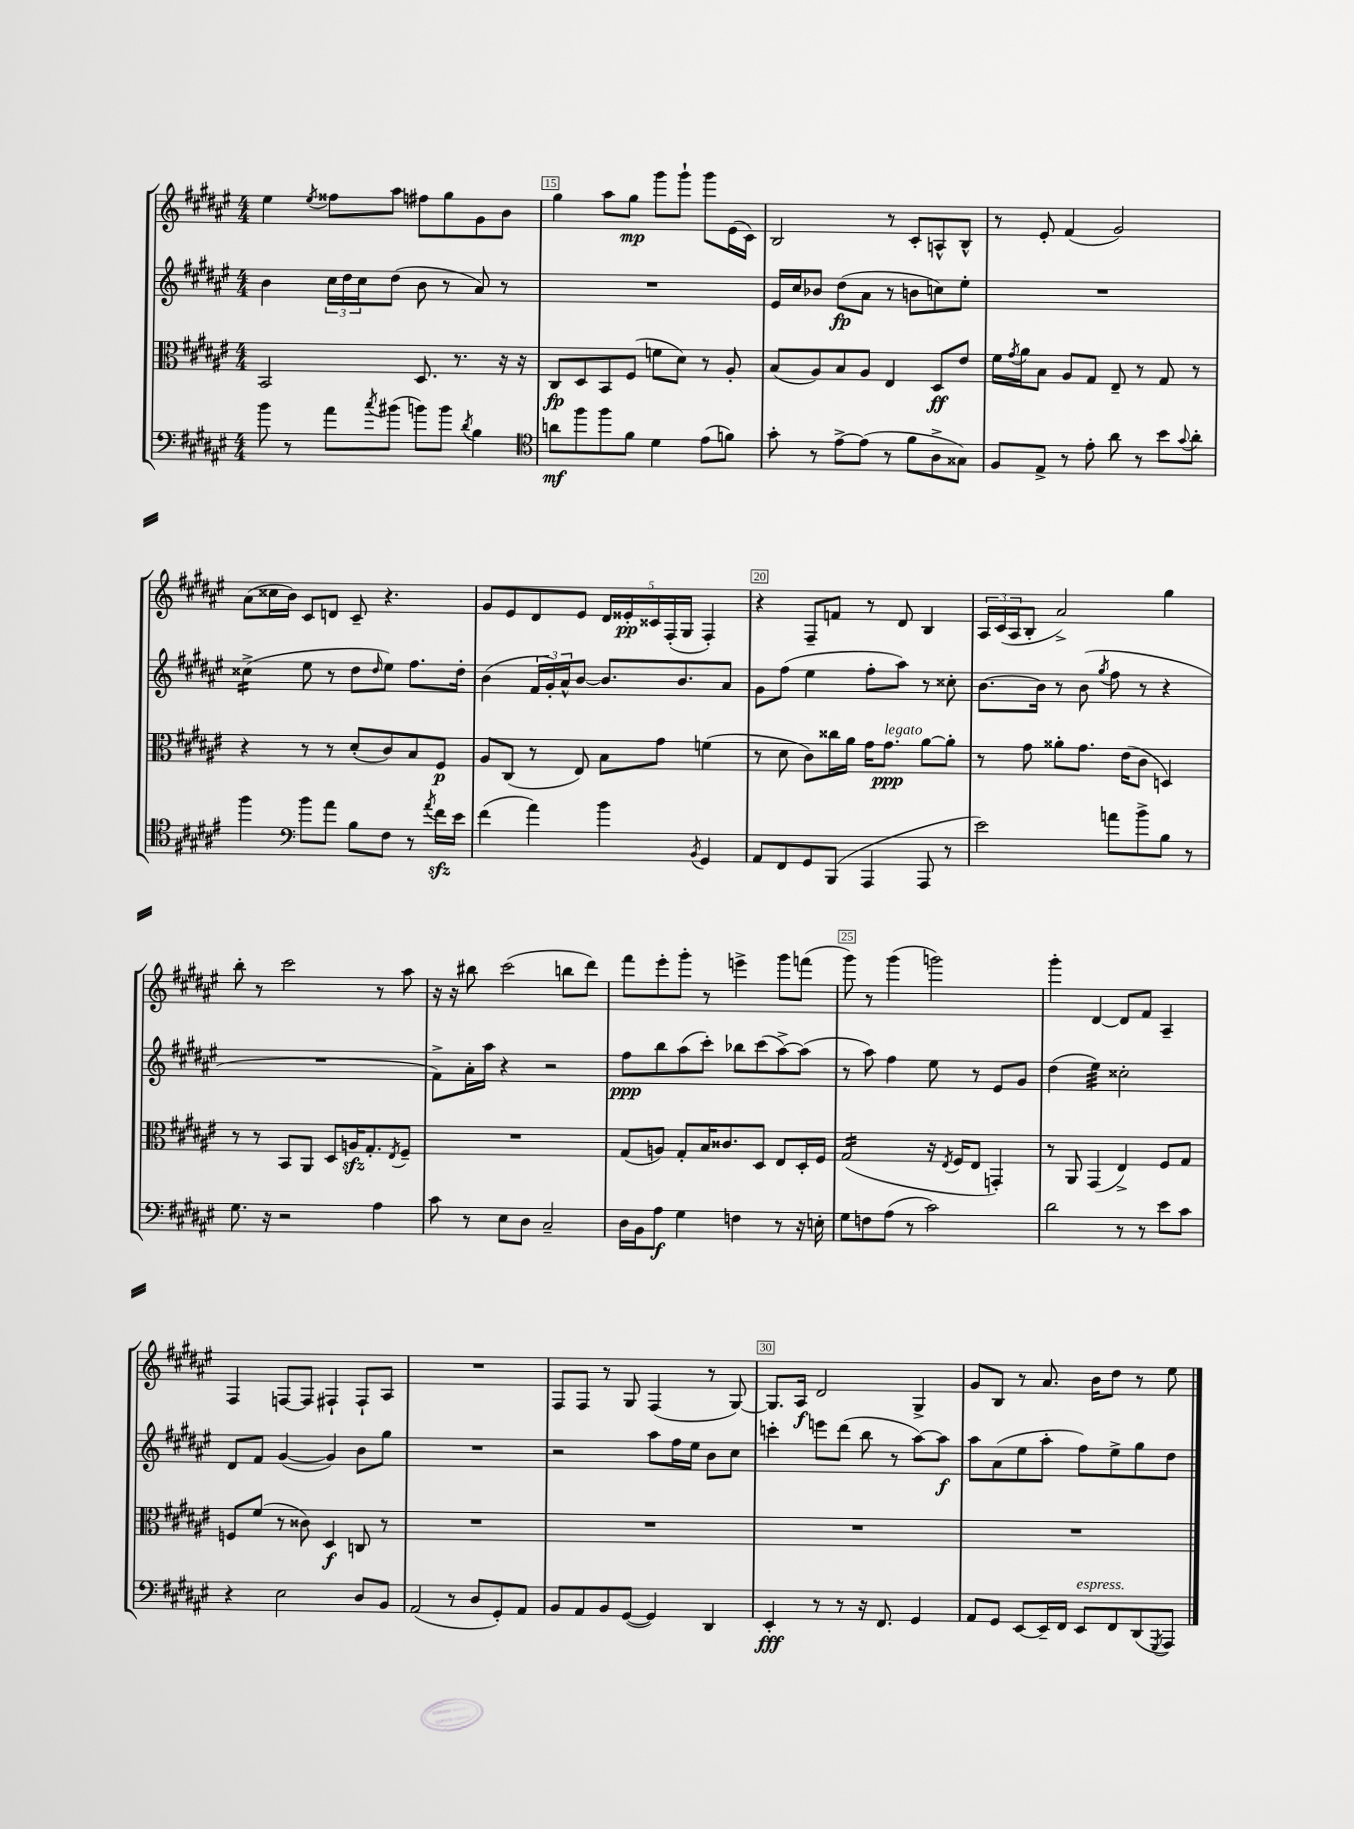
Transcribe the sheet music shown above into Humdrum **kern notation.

**kern	**kern	**kern	**kern
*staff4	*staff3	*staff2	*staff1
*clefF4	*clefC3	*clefG2	*clefG2
*k[f#c#g#d#a#e#]	*k[f#c#g#d#a#e#]	*k[f#c#g#d#a#e#]	*k[f#c#g#d#a#e#]
*M4/4	*M4/4	*M4/4	*M4/4
8b\	2BB/	4b\	4ee#\
8r	.	.	.
.	.	.	8qee#/
8a#\L	.	24cc#\LL	8ff##\L
.	.	24dd#\	.
.	.	24cc#\J	.
8qcc#/	.	.	.
(8b#\J	.	(8dd#\J	8aa#\J
8b\L)	8.D#/	8b\	8ff#\L
8b\J	.	8r	8gg#\
.	8.r	.	.
8qd#/	.	.	.
4B\	.	8a#/)	8g#\
.	16r	8r	8b\J
.	16r	.	.
=	=	=	=
*clefC4	*	*	*
8a\L	8C#/L	1r	4gg#\
8ff#\	8D#/	.	.
8ff#\	8BB/	.	8aa#\L
8f#\J	(8F#/J	.	8gg#\J
4d#\	8f\L	.	8ggg#\L
.	8d#\J)	.	8ggg#`\J
(8e#\L	8r	.	8ggg#\L
8f\J)	8A#'/	.	(16e#\L
.	.	.	16c#\JJ)
=	=	=	=
8g#'\	(8B/L	16e#/LL	2B/
.	.	16cc#/J	.
8r	8A#/)	8b-/J	.
[8e#^\L	8B/	(8dd#\L	.
(8e#\]J	8A#/J	8a#\J	.
8r	4E#/	8r	8r
8f#\L	.	8b\L	8c#'/L
8A#^\	8D#/L	8cc\)	8A^^/
8G##\J)	8e#/J	8ee#'\J	8B^^/J
=	=	=	=
8F#/L	16f#\LL	1r	8r
.	8qg#/	.	.
.	16a#\J	.	.
8E#^/J	8B\J	.	8e#'/
8r	8A#/L	.	(4f#/
8e#'\	8G#/J	.	.
8a#\	8E#~/	.	2g#/)
8r	8r	.	.
8b\L	8G#/	.	.
8qqg#/	.	.	.
8a#'\J	8r	.	.
=	=	=	=
4ff#\	4r	(4cc##^\	(8a#\L
.	.	.	16cc##\L
.	.	.	16b\JJ)
*clefF4	*	*	*
8b\L	8r	8ee#\	8c#/L
8a#\J	8r	8r	8d/J
8B\L	(8d#'/L	8dd#\L	8c#~/
.	.	16qqdd#/	.
8F#\J	8c#/)	8ee#\J)	4.r
8r	8B/	8.ff#\L	.
8qa#/	.	.	.
16f#\LL	8F#/J	.	.
16e#\JJ	.	16dd#'\Jk	.
=	=	=	=
(4f#\	8A#/L	(4b\	8g#/L
.	(8C#/J	.	8e#/
4a#\)	8r	24f#/LL	8d#/
.	.	24g#'/)	.
.	.	24a#^^/J	.
.	8E#/)	[8b/J	8e#/J
4b\	8B\L	8.b/]L	20d#/LL
.	.	.	20e##'/
.	.	.	20c##/
.	8g#\J	.	.
.	.	.	(20F#'/
.	.	8.b/	.
.	.	.	20G#/JJ
8qBB/	.	.	.
4GG#/	(4f\	.	4F#'/)
.	.	8a#/J	.
=	=	=	=
8AA#/L	8r	8g#\L	4r
8FF#/	8d#\	(8ff#\J	.
8GG#/	8c#\L)	4ee#\	8F#~/L
(8BBB/J	16cc##\L	.	8f/J
.	16a#\JJ	.	.
4AAA#/	16g#\LK	8ff#'\L	8r
.	8.g#\J	.	.
.	.	8aa#\J)	8d#/
8AAA#/	[8a#\L	8r	4B/
8r	8a#'\]J	8cc##'\	.
=	=	=	=
2e#\)	8r	[8.b\L	24A#/LL
.	.	.	(24c#/
.	.	.	24A#/J
.	8g#\	.	8B'/J
.	.	16b\]Jk	.
.	8a##'\L	8r	2a#^/)
.	8.g#\J	(8b\	.
.	.	8qgg#/	.
8a\L	.	8ff#\	.
.	(16e#\LK	.	.
8b^\	8c#\J	8r	.
8B\J	4D/)	4r	4gg#\
8r	.	.	.
=	=	=	=
8.G#\	8r	1r	8bb'\
.	8r	.	8r
16r	.	.	.
2r	8BB/L	.	2ccc#\
.	8AA#/J	.	.
.	8D#/L	.	.
.	16A/K	.	.
.	8.G#'/	.	.
4A#\	.	.	8r
.	8qE#/	.	.
.	8F#~/J	.	8aa#\
=	=	=	=
8c#\	1r	8f#^\L)	16r
.	.	.	16r
8r	.	16a#'\L	8bb#\
.	.	16aa#\JJ	.
8E#\L	.	4r	(2ccc#\
8D#\J	.	.	.
2C#~/	.	2r	.
.	.	.	8bb\L
.	.	.	8ddd#\J)
=	=	=	=
16D#\LL	(8G#/L	8ff#\L	8fff#\L
16BB\J	.	.	.
8A#\J	8A/J)	8bb\	8eee#'\
4G#\	8G#'/L	(8aa#\	8ggg#'\J
.	16B/K	8ccc#'\J)	8r
.	8.c##/	.	.
4F\	.	8bb-\L	4eee^\
.	8D#/J	(8ccc#\	.
8r	8E#/L	[8aa#^\)	8ggg#\L
16r	16D#'/L	(8aa#\]J	(8fff\J
16E'\	16F#/JJ	.	.
=	=	=	=
8G#\L	(2G#/	8r	8ggg#\)
8F\	.	8aa#\)	8r
(8A#\J	.	4ff#\	(4ggg#\
8r	.	.	.
2c#\)	16r	8ee#\	2ggg\)
.	8qE#/	.	.
.	16F#/LK	.	.
.	8E#/J	8r	.
.	4GG'/)	8e#/L	.
.	.	8g#/J	.
=	=	=	=
2d#\	8r	(4dd#\	4ggg#'\
.	8AA#/	.	.
.	(4GG#/	4ee#\)	[4d#/
8r	4E#^/)	2cc##'\	8d#/]L
8r	.	.	8f#/J
8e#\L	8F#/L	.	4A#~/
8c#\J	8G#/J	.	.
=	=	=	=
4r	8F/L	8d#/L	4F#/
.	(8f#/J	8f#/J	.
2E#\	8r	([4g#/	[8F/L
.	8c##\)	.	8F/]J
.	4D#/	4g#/])	4F#`/
8D#/L	8C/	8b\L	8F#`/L
8BB/J	8r	8gg#\J	8A#/J
=	=	=	=
(2AA#/	1r	1r	1r
8r	.	.	.
8D#/L	.	.	.
8GG#'/)	.	.	.
8AA#/J	.	.	.
=	=	=	=
8BB/L	1r	2r	8F#/L
8AA#/	.	.	8F#/J
8BB/	.	.	8r
([8GG#/J	.	.	8G#/
4GG#/])	.	8aa#\L	(4F#/
.	.	16ff#\L	.
.	.	16ee#\JJ	.
4DD#/	.	8b\L	8r
.	.	8cc#\J	[8G#/)
=	=	=	=
4EE#'/	1r	4ccc'\	8.G#/]L
.	.	.	16A#/Jk
8r	.	8eee\L	2d#/
8r	.	(8ddd#\J	.
16r	.	8bb\	.
8.FF#/	.	.	.
.	.	8r	.
4GG#/	.	[8aa#\L)	4G#^/
.	.	8aa#\]J	.
=	=	=	=
8AA#/L	1r	8aa#\L	8g#/L
8GG#/J	.	(8a#\	8B/J
[8EE#/L	.	8ee#\	8r
16EE#~/]L	.	8aa#'\J	8.a#/
16FF#/JJ	.	.	.
8EE#/L	.	8ff#\L)	.
.	.	.	16b\LK
8FF#/	.	8ee#^\	8dd#\J
(8DD#/	.	8gg#\	8r
8qGGG#/	.	.	.
8AAA#/J)	.	8dd#\J	8ee#\
==	==	==	==
*-	*-	*-	*-
